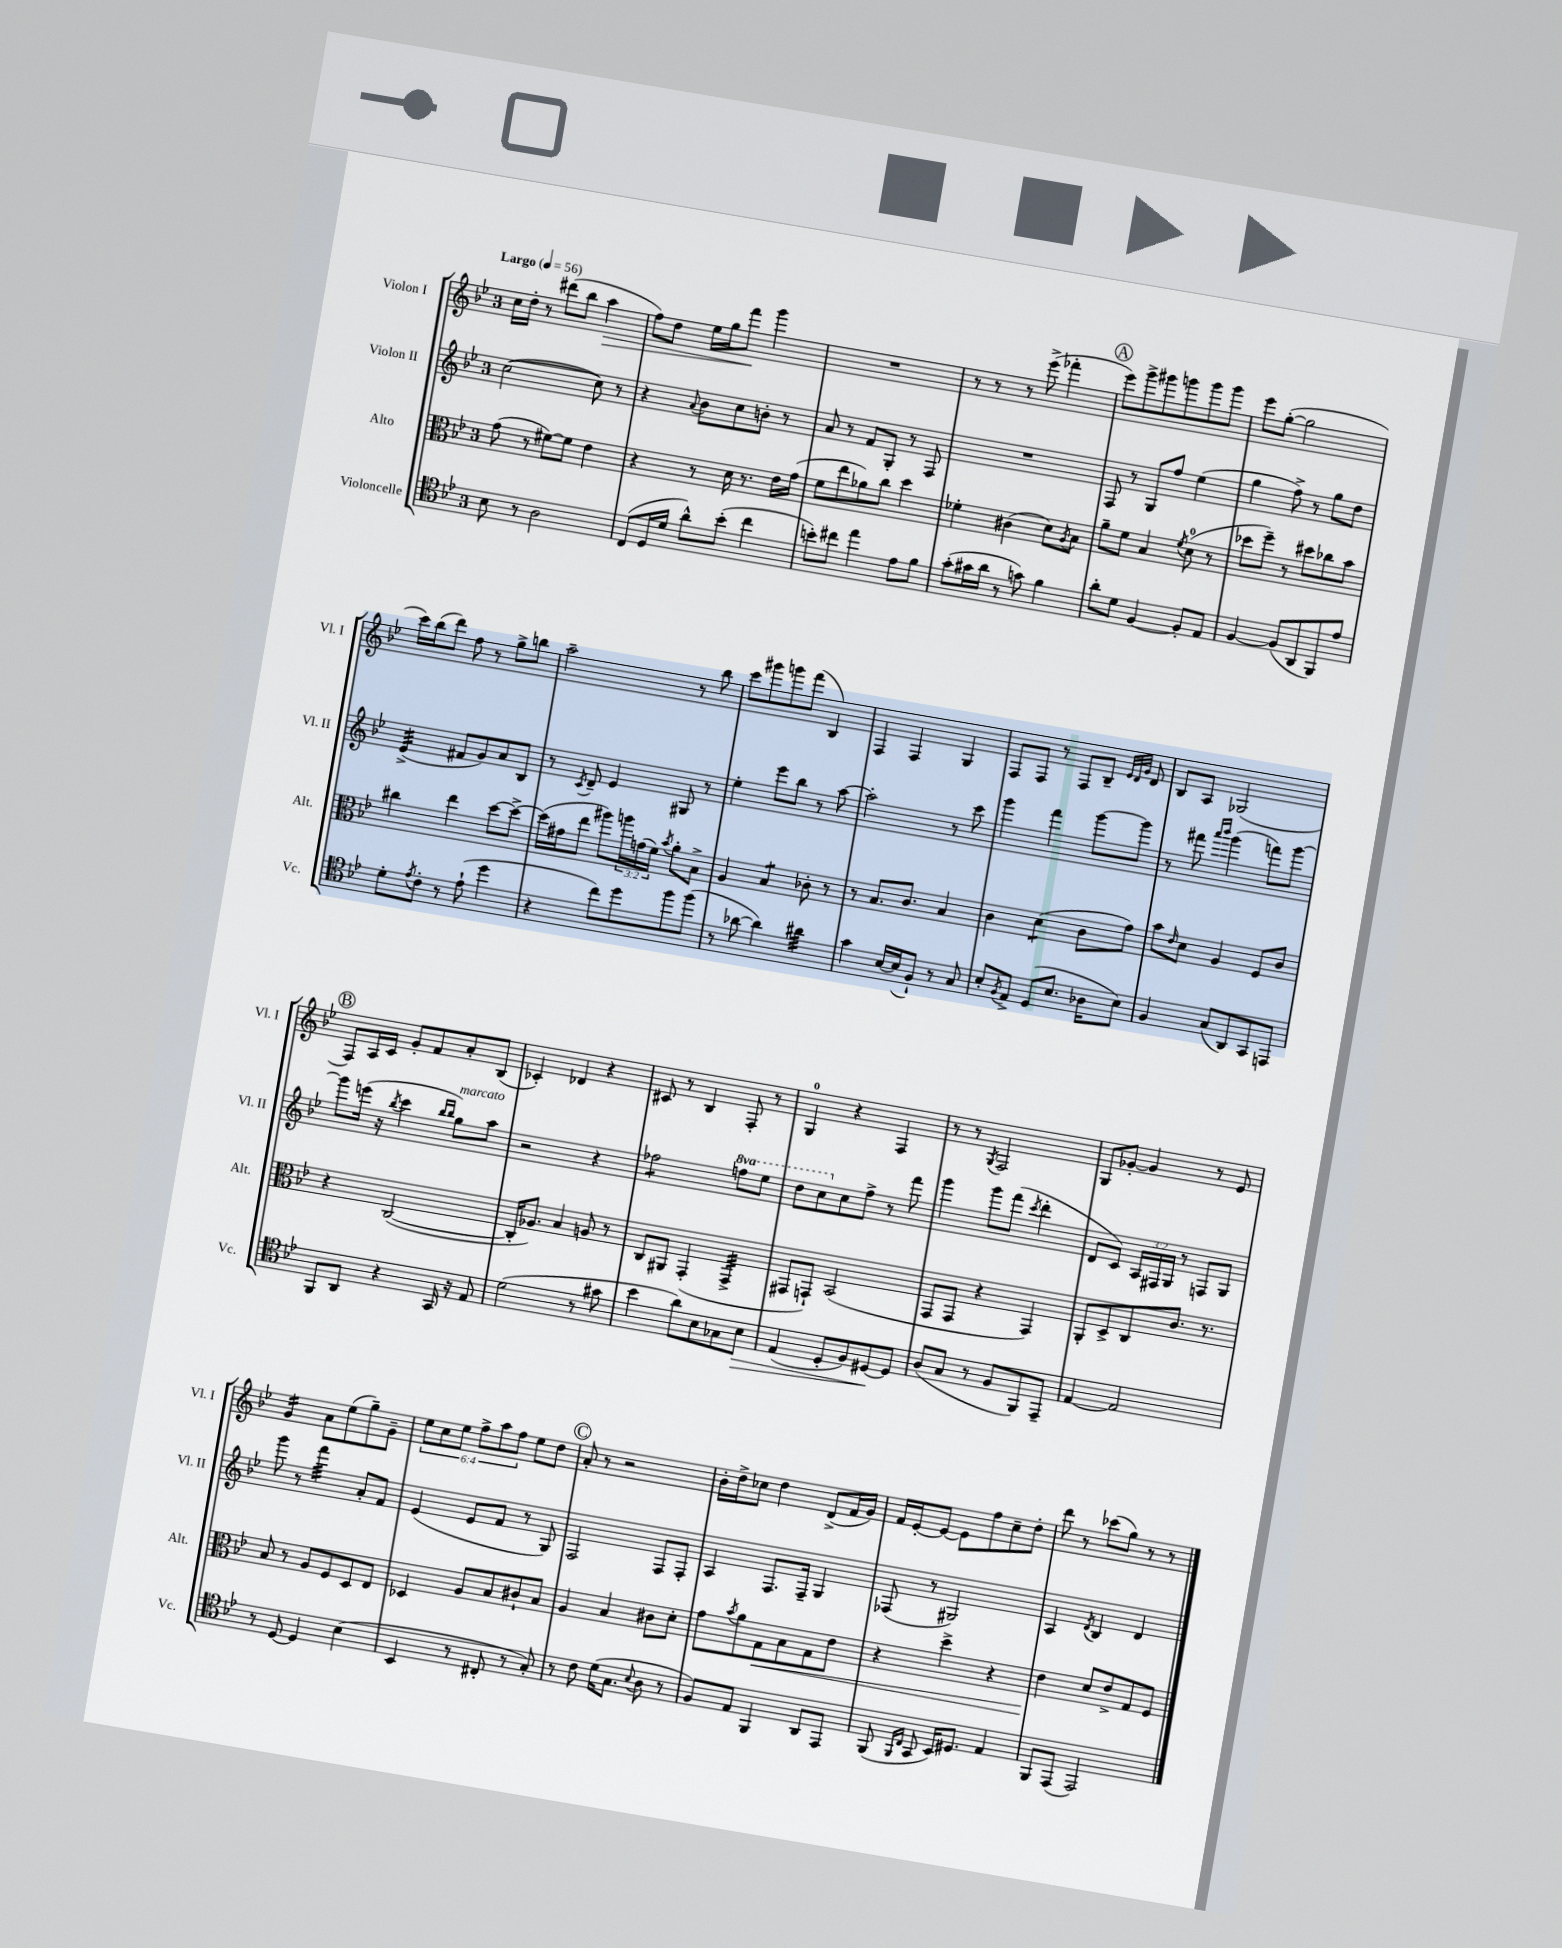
<<
\new StaffGroup <<
\new Staff = "s0" \with { instrumentName = "Violon I" shortInstrumentName = "Vl. I" } {
    \clef treble \key bes \major \once \override Staff.TimeSignature.style = #'single-digit \time 3/4 \override Staff.TupletNumber.text = #tuplet-number::calc-fraction-text \tempo "Largo" 4 = 56
    c''16 d''16-. r8 dis'''8( bes''8 a''4\> |
    f''8) d''8 ees''16 g''16 f'''8\! g'''4 |
    R2. |
    r8 r8 r8 ees'''8->( fes'''4-. |
    \mark \markup { \circle "A" } ees'''8) g'''8-> gis'''8 g'''8 g'''8 g'''8 |
    ees'''8 g''8~-.( g''2 |
    c'''16) bes''16( d'''8) f''8 r8 g''8-> b''8 |
    a''2-- r8 bes''8 |
    c'''8 gis'''8 g'''8 f'''8( bes4) |
    f4 f4 g4 |
    f8 f8 r8 f8 bes8-- \grace { ees'32 d'32 g'32 } d'8 |
    bes8 a8 ges2( |
    \mark \markup { \circle "B" } f8) a16 c'16 g'8-. f'8 a'8-. bes8( |
    ces'4-.) des'4 r4 |
    cis'8 r8 bes4 f8-. r8 |
    g4-0 r4 f4 |
    r8 r8 \acciaccatura { g8 } f2 |
    g8 ges'8~-. ges'4 r8 ees'8 |
    g'4:16 a'8 ees''8( g''8--) g'8-- |
    \tuplet 6/4 { ees''8 c''8 ees''8 f''8-> a''8 f''8 } ees''8 d''8 |
    \mark \markup { \circle "C" } a'8-. r8 r2 |
    bes'16-. d''16-> ces''8 d''4 d'8->( f'16 g'16) |
    f'16 ees'16~-. ees'8~ ees'8 f''8 c''8-- d''8-. |
    d'''8 r8 ces'''8( g''8) r8 r8 \bar "|." |
}
\new Staff = "s1" \with { instrumentName = "Violon II" shortInstrumentName = "Vl. II" } {
    \clef treble \key bes \major \once \override Staff.TimeSignature.style = #'single-digit \time 3/4 \override Staff.TupletNumber.text = #tuplet-number::calc-fraction-text \set Staff.ottavationMarkups = #ottavation-simple-ordinals
    c''2~( c''8) r8 |
    r4 \appoggiatura { a'8 } bes'8 c''8 b'8-. r8 |
    a'8 r8 f'8 g8-. r8 f8 |
    R2. |
    \mark \markup { \circle "A" } f8 r8 g8 f''8 ees''4( |
    g''4 f''8->) r8 g''8 d''8 |
    ees'4:32->( fis'8 g'8) a'8 bes8 |
    r8 \acciaccatura { c'8 } d'8-- ees'4 gis8 r8 |
    ees''4-. ees'''8 bes''8 r8 a''8~ |
    a''2-. r8 c'''8 |
    g'''4 f'''4 g'''8~ g'''8 |
    r8 fis'''8 \grace { a'''16 bes'''16 } g'''4( f'''8) g'''8~ |
    \mark \markup { \circle "B" } g'''8 e'''16( r16 \acciaccatura { bes''8 } c'''4 \grace { bes''16 bes''16 } g''8^\markup { \italic "marcato" }) a''8 |
    r2 r4 |
    fes''2:8 \ottava #1 f'''!8 ees'''8 |
    d'''8 c'''8 \ottava #0 c''8 f''8-> r8 f'''8 |
    g'''4 g'''8 f'''8( \acciaccatura { c'''8 } d'''4-. |
    d'8 c'8) \tuplet 3/2 { a16 fis16 g16 } r8 f8 g8 |
    g'''8 r8 f'''4:32 a'8-. f'8 |
    ees'4( ees'8 f'8 r8 g8) |
    \mark \markup { \circle "C" } f2 f8 f8-. |
    a4 f8. f16-- g4 |
    fes8( r8 gis2) |
    a4 \acciaccatura { d'8 } bes4 d'4 \bar "|." |
}
\new Staff = "s2" \with { instrumentName = "Alto" shortInstrumentName = "Alt." } {
    \clef alto \key bes \major \once \override Staff.TimeSignature.style = #'single-digit \time 3/4 \override Staff.TupletNumber.text = #tuplet-number::calc-fraction-text
    g'8( r8 fis'8~) fis'8 ees'4 |
    r4 r8 d'16 r8. ees'16 g'16( |
    f'8 ees''8 aes'8) c''8 d''4 |
    fes'4-. cis'4( d'8) \acciaccatura { a8 } bes8 |
    \mark \markup { \circle "A" } a'8-- f'8 bes4 \acciaccatura { f'8 } d'8-0( r8 |
    des''8 f''8--) r8 dis''8 ces''8 bes'8 |
    cis''4 ees''4 d''8~ d''8~-> |
    d''16( gis'16 ees''8 ais''8) \tuplet 3/2 { a''16 g'16( f'16) } \acciaccatura { bes'8 } a'8-. bes8-> |
    a4 bes4:8 ces'8-. r8 |
    r8 bes8. c'8. bes4 |
    c'4 d'4:8( c'8 g'8) |
    bes'8 \grace { ees'16 } d'8 a4 f8 c'8 |
    \mark \markup { \circle "B" } r4 c2~( |
    c16-. aes8.) bes4 a8 r8 |
    c8 ais,8 g,4-.( g,4:32-> |
    gis,8 g,8-!) bes,2( |
    g,8 g,8 r4 g,4) |
    a,8-. d8-> c8 c'8. r8. |
    bes8 r8 a8 f8 d8 ees8 |
    des4 a8 bes8 cis'8-! bes8 |
    \mark \markup { \circle "C" } a4 bes4 cis'8 d'8-. |
    g'8 \acciaccatura { bes'8 } a'8 g8\< bes8 g8 ees'8 |
    r4 d''4-> r4 |
    ees'4\! d'8 ees'8-> g8 f8 \bar "|." |
}
\new Staff = "s3" \with { instrumentName = "Violoncelle" shortInstrumentName = "Vc." } {
    \clef tenor \key bes \major \once \override Staff.TimeSignature.style = #'single-digit \time 3/4
    bes8 r8 a2 |
    c8( d16 d'16 a'8-^) bes'8-.( c''4 |
    b'8-.) cis''8 ees''4 ees'8 f'8 |
    g'8-.( gis'16 a'16 r8 g'8) f'4 |
    \mark \markup { \circle "A" } a'8-. d'8 f4~ f8-. ees8 |
    f4~ f8( a,8 f,8) ees'8 |
    d'8-. \acciaccatura { ees'8 } c'8-. r8 ees'8-!( d''4 |
    r4 c''8) d''8 f''8 f''8( |
    r8 aes'8~ aes'4) ais'4:32 |
    g'4 bes16~ bes16( f8-!) r8 g8 |
    bes8-. \acciaccatura { f8 } ees8-> d8( bes8. aes16 bes8) |
    f4 g8( a,8) g,8 e,8 |
    \mark \markup { \circle "B" } f,8 a,8 r4 g,16 r16 ees8 |
    d'2( r8 gis'8 |
    bes'4 a'8) bes8 ges8 bes8\> |
    ees4( d8-. f8) dis8~\! dis8 |
    a8( g8 r8 f8 f,8) ees,8-- |
    ees4~ ees2 |
    r8 d8~ d4 bes4( |
    bes,4 r8 cis8-. r8 g8-.) |
    \mark \markup { \circle "C" } r8 c'8 d'16( g8. \appoggiatura { bes8 } a8 r8 |
    f8) ees8 f,4 a,8 ees,8 |
    f,8( \grace { f,16 c16 } g,8 bes,16) dis8. ees4 |
    f,8 ees,8( ees,2) \bar "|." |
}
>>
>>
\layout { \context { \Score \remove "Bar_number_engraver" } }
